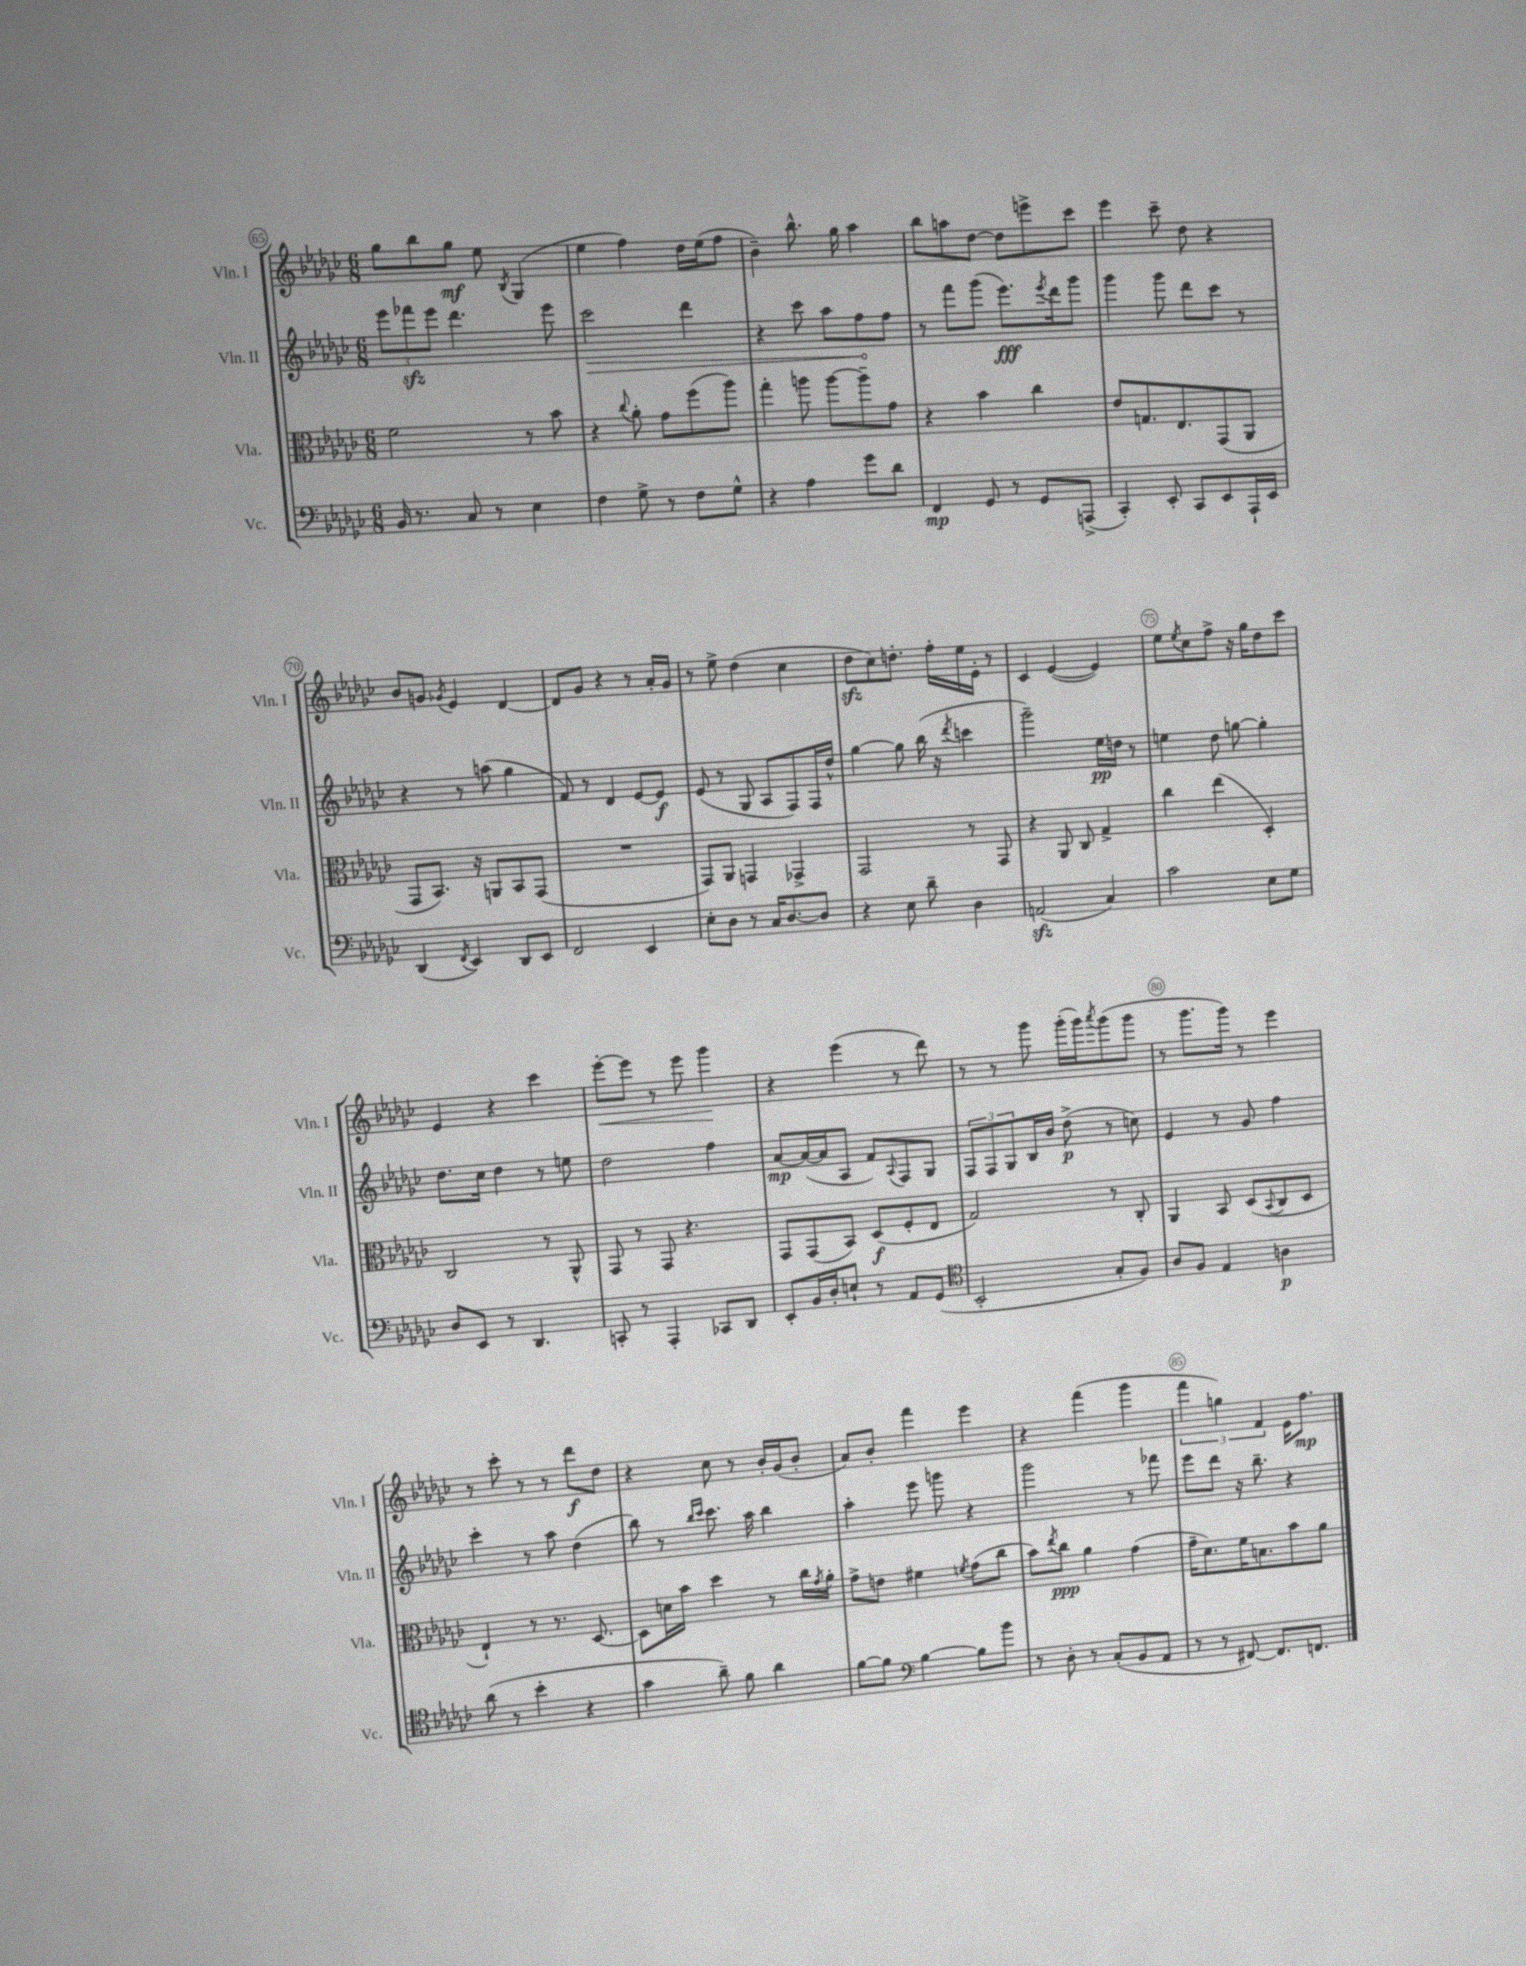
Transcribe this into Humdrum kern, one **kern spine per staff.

**kern	**kern	**kern	**kern
*staff4	*staff3	*staff2	*staff1
*clefF4	*clefC3	*clefG2	*clefG2
*k[b-e-a-d-g-c-]	*k[b-e-a-d-g-c-]	*k[b-e-a-d-g-c-]	*k[b-e-a-d-g-c-]
*M6/8	*M6/8	*M6/8	*M6/8
16BB-/	2f\	12eee-\L	8gg-\L
8.r	.	.	.
.	.	12fff-\	.
.	.	.	8bb-\
.	.	12eee-\J	.
8C-/	.	4.ddd-\	8gg-\J
8r	.	.	8ee-\
.	.	.	8qB-/
4E-\	8r	.	(4G-/
.	8b-\	8eee-\	.
=	=	=	=
4F\	4r	2ccc-\	4ee-\
.	8qqcc-/	.	.
8G-^\	8a-'\	.	4ff\)
8r	8g-\L	.	.
8F\L	(8ff\	4ddd-\	16dd-\LL
.	.	.	(16ee-\J
8G-^^\J	8aa-\J)	.	8ff\J
=	=	=	=
4r	4gg-'\	4r	4b-~\)
4A-\	8aa\	8ccc-\	8.bb-^^\
.	[8aa\L	8aa-\L	.
.	.	.	16gg-\
8g-\L	8aa~\]	8ff\	4aa-\
8d-\J	8g-\J	8ff\J	.
=	=	=	=
4FF/	4r	8r	8bb-\L
.	.	8fff\L	8aa\
8GG-/	4b-\	(8ggg-\J	[8dd-\J
8r	.	8.eee-\L)	8dd-\]L
8GG-/L	4cc-\	.	8eee^\
.	.	8qeee-/	.
.	.	16ddd-\k	.
(8AAA^/J	.	8ggg-\J	8ccc-\J
=	=	=	=
4CC-'/)	8e-/L	4ggg-\	4eee-\
.	8.G/	.	.
8EE-'/	.	8ggg-\	8ccc-~\
.	8.E-/	.	.
8CC-/L	.	8ddd-\L	8dd-\
8EE-/	(8GG-/	8ccc-\J	4r
16AAA-`/L	8AA-/J	8r	.
16EE-/JJ	.	.	.
=	=	=	=
(4DD-/	8GG-/L	4r	8b-/L
.	8.BB-/J)	.	8g/J
8qFF/	.	.	8qg-/
4EE-/)	.	8r	4e-/
.	16r	.	.
.	8AA/L	(8aa\	.
8DD-/L	8BB-/	4gg-\	[4d-/
8EE-/J	(8GG-/J	.	.
=	=	=	=
2FF/	2.r	8f/)	8d-/]L
.	.	8r	8g-/J
.	.	4d-/	4r
4EE-/	.	[8e-/L	8r
.	.	8e-/]J	16a-'/LL
.	.	.	16g-/JJ
=	=	=	=
8E-'\L	8GG-/L)	(8e-/	8r
8D-\J	8AA-/J	8r	8ee-^\
8r	4GG/	8G-/	(4dd-\
16C-/LK	.	8A-/L	.
[8.D-/	.	.	.
.	4GG-^/	8F/)	4cc-\
8D-/]J	.	16F/L	.
.	.	16dd-^^/JJ	.
=	=	=	=
4r	2GG-/	[4gg-\	8dd-\L
.	.	.	8cc-\)
8E-\	.	8gg-\]	8.dd'\J
8d-~\	.	(16bb-\	.
.	.	16r	16ff'\LL
.	.	8qddd-/	.
4D-\	8r	4ccc\	16ee-\
.	.	.	16e-'\JJ
.	8GG-/	.	8r
=	=	=	=
(2AA/	4r	2ggg-~\)	4c-/
.	8AA-/	.	([4e-/
.	8C-/	.	.
4C-/)	4G-^/	16ee-\LL	4e-/])
.	.	16dd\JJ	.
.	.	8r	.
=	=	=	=
2c-\	4cc-\	4ee\	8ee-\L
.	.	.	8qee-/
.	.	.	8cc-\
.	(4ee-\	8dd-\	8ff^\J
.	.	[8gg\	16r
.	.	.	16gg-\LK
8E-\L	4D-'/)	4gg'\]	8dd-\
8G-\J	.	.	8ccc-\J
=	=	=	=
8D-/L	2C-/	8.dd-\L	4e-/
8EE-/J	.	.	.
.	.	16cc-\Jk	.
8r	.	4dd-\	4r
4.DD-/	.	.	.
.	8r	8r	4ccc-\
.	8AA-^^/	8ee\	.
=	=	=	=
8CC'/	8GG-/	2dd-\	[8eee-'\L
8r	8r	.	8eee-\]J
4AAA-'/	8GG-/	.	8r
.	4.r	.	8eee-\
8CC-/L	.	4ff\	4ggg-\
8DD-/J	.	.	.
=	=	=	=
8EE-'/L	8GG-/L	[8a-/L	4r
16BB-/L	(8GG-/	(16a-/_L	.
16D-'/J	.	16a-/]J	.
8E`/J	8BB-/J)	8A-/J	(4eee-\
8r	(8D-/L	8f/L)	.
.	.	8qqA-/	.
8AA-/L	8F'/	8F/	8r
(8GG-/J	8E-/J	8G-/J	8ddd-\)
=	=	=	=
*clefC4	*	*	*
2BB-'/	2G-/)	12F/L	8r
.	.	12F/	.
.	.	.	8r
.	.	12G-/	.
.	.	16B-/L	8ggg-\
.	.	16b-/JJ	.
.	.	(8dd-^\	(16ggg-'\LL
.	.	.	16ggg-\J)
.	.	.	8qaaa-/
8G-'/L	8r	8r	(8ggg-\
8F/J)	8C-'/	8cc\)	8ggg-\J
=	=	=	=
8A-/L	4AA-/	4e-/	8r
8F/J	.	.	8.ggg-\L
4E-/	8BB-/	8r	.
.	.	.	16ggg-\Jk)
.	(8D-/L	8g-/	8r
.	8qqBB-/	.	.
4A\	8C-/	4ff\	4eee-\
.	8D-/J	.	.
=	=	=	=
(8a-\	4E-`/)	4ccc-'\	8r
8r	.	.	8ccc-'\
4b-'\	8r	8r	8r
.	8.r	8aa-\	8r
4r	.	(4dd-\	8ddd-\L
.	[8.D-/	.	.
.	.	.	8dd-\J
=	=	=	=
4g-\	8D-\]L	8bb-\)	4r
.	16d\L	8r	.
.	16b-\JJ	.	.
.	.	16qqbb-/LL	.
.	.	16qqccc-/JJ	.
8a-~\)	4dd-\	8.ccc-\	8cc-\
8f\	.	.	8r
.	.	16aa-\	.
4a-\	8r	4bb-\	16b-'/LL
.	.	.	(16g-/J
.	16cc-\LL	.	8b-'/J
.	8qg-/	.	.
.	16a-'\JJ	.	.
=	=	=	=
[8f\L	8g-^\L	4aa-'\	8a-/L)
8f\]J	8e\J	.	8b-'/J
*clefF4	*	*	*
[4B-\	4f#\	8eee-\	4fff\
.	.	8ggg\	.
.	8qf/	.	.
8B-\]L	(8g-\L	4r	4eee-\
8b-\J	8cc-\J	.	.
=	=	=	=
8r	8b-\L)	2ggg-\	4r
.	8qee-/	.	.
8D-'\	8cc-\J	.	.
8r	4a-\	.	(4fff\
(8C-'/L	.	.	.
8BB-/	(4g-\	8r	4ggg-\
8AA-/J	.	8fff-\	.
=	=	=	=
8r	16g-~\LK	8eee-\L	6fff\
.	8.d-\)	.	.
8r	.	8ddd-\J	.
.	.	.	6gg\)
[8FF#/)	16f\K	16r	.
.	8.B\	8.bb-~\	.
.	.	.	6f/
8.FF#/]L	.	.	.
.	8b-\	4r	16e-\LK
8.FF/J	.	.	8.ff\J
.	8a-\J	.	.
==	==	==	==
*-	*-	*-	*-
